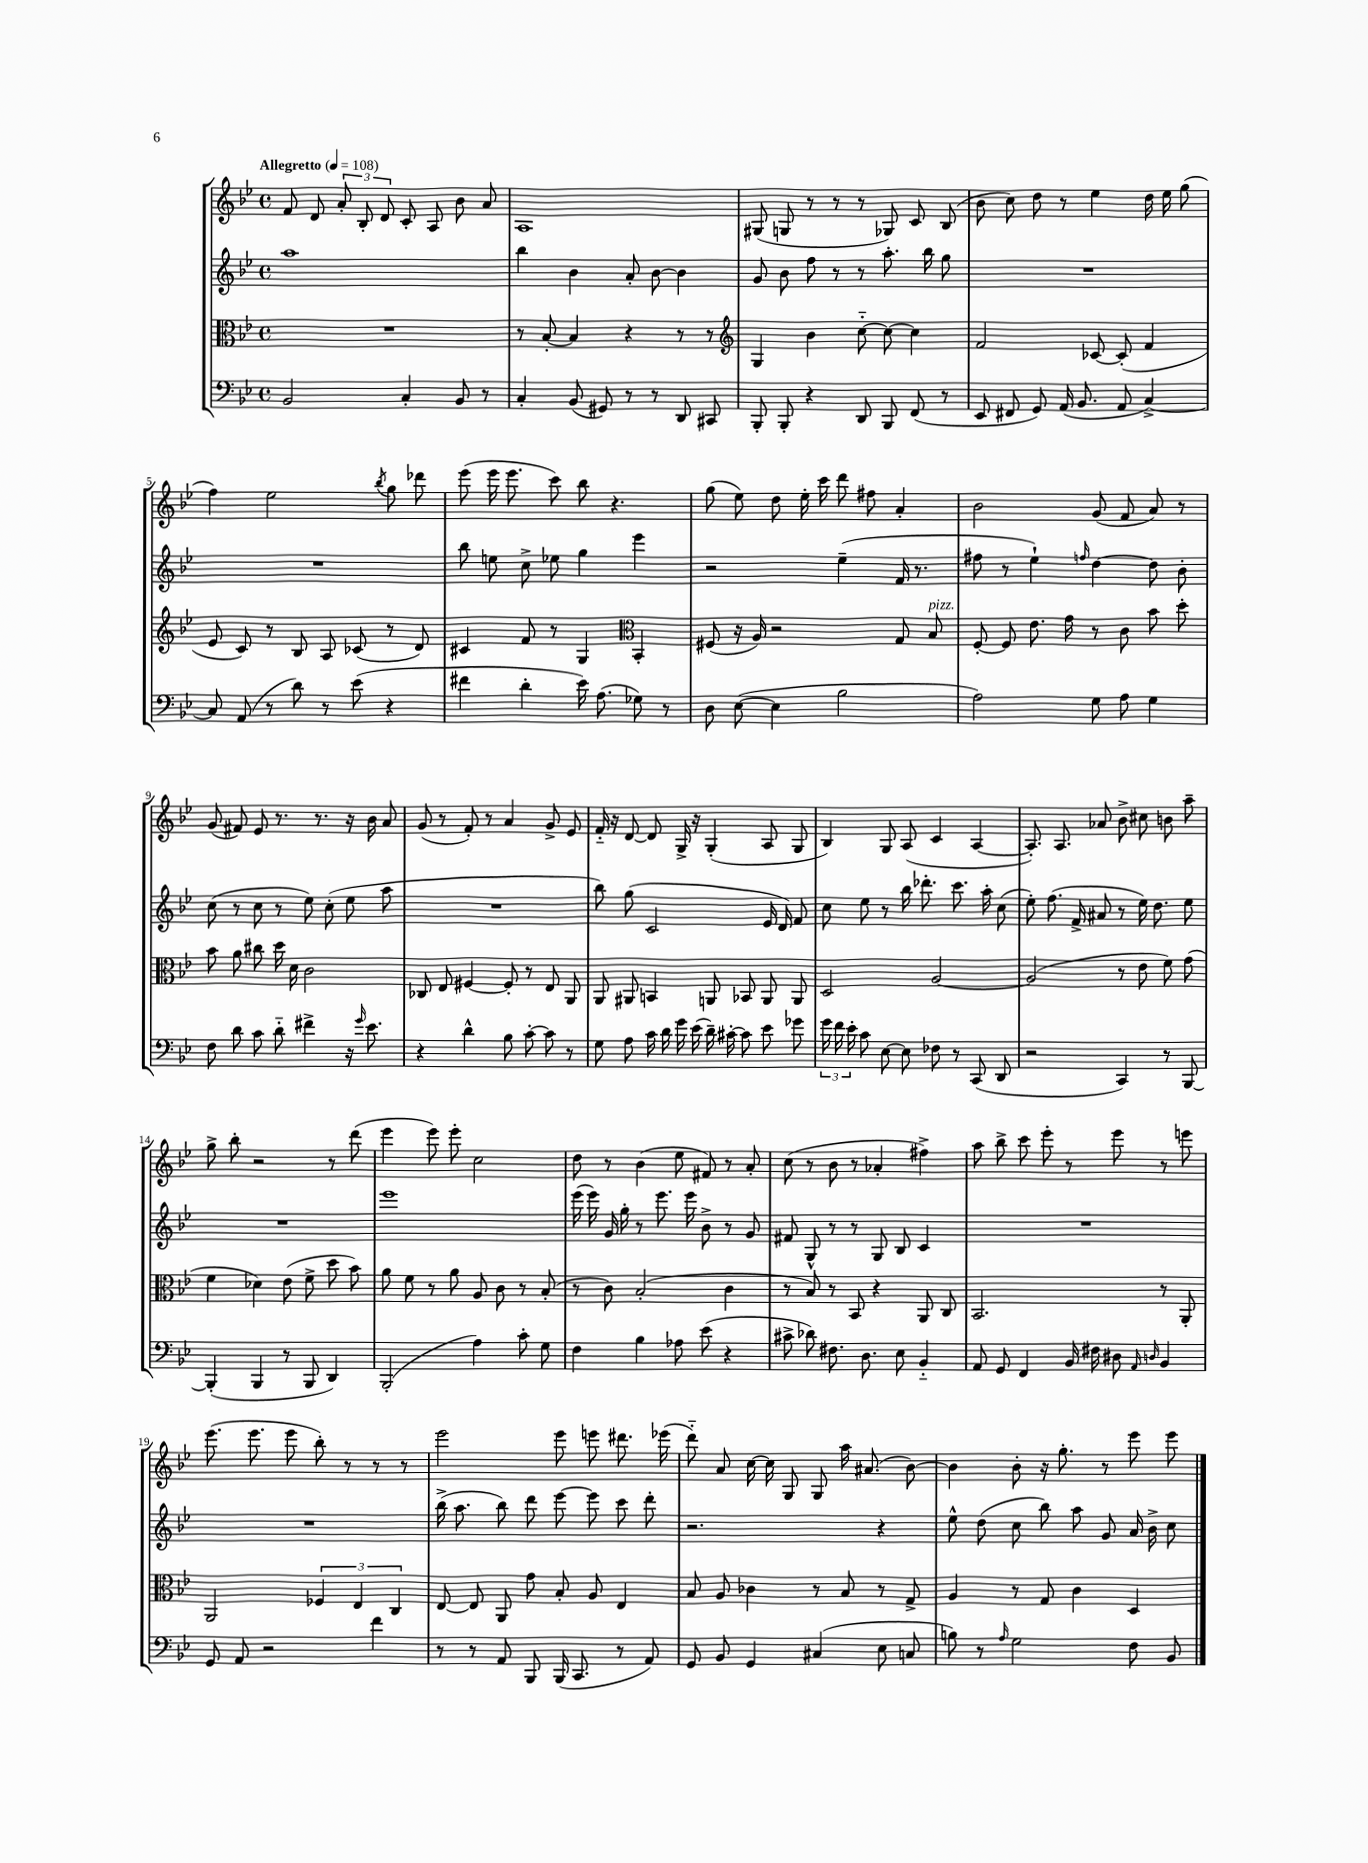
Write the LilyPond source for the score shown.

<<
\new StaffGroup <<
\new Staff = "s0" {
    \clef treble \key bes \major \defaultTimeSignature \time 4/4 \tempo "Allegretto" 4 = 108
    \autoBeamOff f'8 d'8 \tuplet 3/2 { a'8-. bes8-. d'8 } c'8-. a8 bes'8 a'8 |
    a1 |
    gis8( g8 r8 r8 r8 ges8) c'8 bes8( |
    bes'8 c''8) d''8 r8 ees''4 d''16 ees''16 g''8( |
    f''4) ees''2 \acciaccatura { bes''8 } g''8 des'''8 |
    ees'''8( ees'''16 ees'''8. c'''8) bes''8 r4. |
    g''8( ees''8) d''8 ees''16-. c'''16 d'''8 fis''8 a'4-. |
    bes'2 g'8( f'8 a'8) r8 |
    g'8( fis'8) ees'8 r8. r8. r16 bes'16 a'8 |
    g'8( r8 f'8-.) r8 a'4 g'8-> ees'8 |
    f'16-_ r16 d'8~ d'8 g16-> r16 g4-.( a8 g8 |
    bes4) g8 a8( c'4 a4~ |
    a8.-.) a8. aes'8 bes'8-> cis''8 b'8 a''8-- |
    g''8-> bes''8-. r2 r8 d'''8( |
    ees'''4 ees'''8) ees'''8-. c''2 |
    d''8 r8 bes'4( ees''8 fis'8) r8 a'8-. |
    c''8( r8 bes'8 r8 aes'4-. fis''4->) |
    a''8 bes''8-> c'''8 ees'''8-. r8 ees'''8 r8 e'''8 |
    ees'''8.( ees'''8. ees'''8 bes''8-.) r8 r8 r8 |
    ees'''2 ees'''8 e'''8 dis'''8. ees'''16( |
    d'''8-_) a'8 c''16~ c''16 g8 g8 a''16 ais'8.( bes'8~) |
    bes'4 bes'8-. r16 g''8.-. r8 ees'''8 ees'''8 \bar "|." |
}
\new Staff = "s1" {
    \clef treble \key bes \major \defaultTimeSignature \time 4/4
    \autoBeamOff a''1 |
    bes''4 bes'4 a'8-. bes'8~ bes'4 |
    g'8 bes'8 f''8 r8 r8 a''8.-. bes''16 g''8 |
    R1 |
    R1 |
    bes''8 e''8 c''8-> ees''8 g''4 ees'''4 |
    r2 ees''4--( f'16 r8. |
    fis''8 r8 ees''4-!) \grace { f''16 } d''4~ d''8 bes'8-. |
    c''8( r8 c''8 r8 ees''8) c''8-.( ees''8 a''8 |
    R1 |
    bes''8) g''8( c'2 ees'16 d'16) f'8 |
    c''8 ees''8 r8 bes''16 des'''8.-. c'''8. a''16-. c''8( |
    ees''8-.) f''8.( f'16-> ais'8 r8 ees''16) d''8. ees''8 |
    R1 |
    ees'''1 |
    ees'''16( ees'''16) g'16 g''16-. r8 ees'''8. ees'''16 bes'8-> r8 g'8 |
    fis'8 g8-^ r8 r8 g8 bes8 c'4 |
    R1 |
    R1 |
    bes''16->( a''8. bes''8) d'''8 ees'''8~ ees'''8 c'''8 d'''8-. |
    r2. r4 |
    ees''8-^ d''8( c''8 bes''8) a''8 g'8 a'16 bes'16-> c''8 \bar "|." |
}
\new Staff = "s2" {
    \clef alto \key bes \major \defaultTimeSignature \time 4/4
    \autoBeamOff R1 |
    r8 bes8~-. bes4 r4 r8 r8 |
    \clef treble g4 bes'4 c''8~-_ c''8~ c''4 |
    f'2 ces'8~ ces'8-.( f'4 |
    ees'8 c'8) r8 bes8 a8 ces'8( r8 d'8) |
    cis'4 f'8 r8 g4 \clef alto bes,4-. |
    fis8( r16 a16) r2 g8 bes8^\markup { \italic "pizz." } |
    f8~-. f8 ees'8. g'16 r8 c'8 bes'8 d''8-. |
    bes'8 a'8 cis''8 d''16 d'16 c'2 |
    ces8 ees8 fis4~ fis8-. r8 ees8 a,8 |
    a,8 ais,8 b,4 a,8 bes,8 a,8 a,8 |
    d2 a2~ |
    a2( r8 ees'8 f'8) g'8( |
    f'4 des'4) ees'8( f'8-> d''8 bes'8) |
    a'8 f'8 r8 a'8 a8 c'8 r8 bes8-.( |
    r8 c'8) bes2-.( c'4 |
    r8 bes8) r8 bes,8 r4 a,8 c8 |
    bes,2. r8 a,8-. |
    a,2 \tuplet 3/2 { fes4 ees4 c4 } |
    ees8~ ees8 a,8 g'8 bes8-. a8 ees4 |
    bes8 a8 ces'4 r8 bes8 r8 g8-> |
    a4 r8 g8 c'4 d4 \bar "|." |
}
\new Staff = "s3" {
    \clef bass \key bes \major \defaultTimeSignature \time 4/4
    \autoBeamOff bes,2 c4-. bes,8 r8 |
    c4-. bes,8( gis,8) r8 r8 d,8 cis,8 |
    bes,,8-. bes,,8-. r4 d,8 bes,,8 f,8( r8 |
    ees,8 fis,8 g,8) a,16( bes,8. a,8 c4~->) |
    c8 a,8( r8 d'8) r8 ees'8( r4 |
    fis'4 d'4-. ees'16) a8.( ges8) r8 |
    d8 ees8~( ees4 bes2 |
    a2) g8 a8 g4 |
    f8 d'8 c'8 d'8-_ fis'4-> r16 \grace { g'16 } ees'8. |
    r4 d'4-^ bes8 c'8~-. c'8 r8 |
    g8 a8 c'16 d'16 g'16 ees'16( d'16--) cis'16~-. cis'8 ees'8 ges'8 |
    \tuplet 3/2 { g'16 f'16 ees'16-. } c'8 ees8~ ees8 fes8 r8 c,8( d,8 |
    r2 c,4) r8 bes,,8~ |
    bes,,4-.( bes,,4 r8 bes,,8 d,4) |
    bes,,2-.( a4) c'8-. g8 |
    f4 bes4 aes8 ees'8( r4 |
    cis'8-> des'8) fis8. d8. ees8 bes,4-_ |
    a,8 g,8 f,4 bes,16 fis16 dis8 \grace { a,16 d16 } bes,4 |
    g,8 a,8 r2 f'4 |
    r8 r8 a,8 bes,,8 bes,,16( c,8. r8 a,8) |
    g,8 bes,8 g,4 cis4( ees8 c8 |
    b8) r8 \grace { a16 } g2 f8 bes,8 \bar "|." |
}
>>
>>
